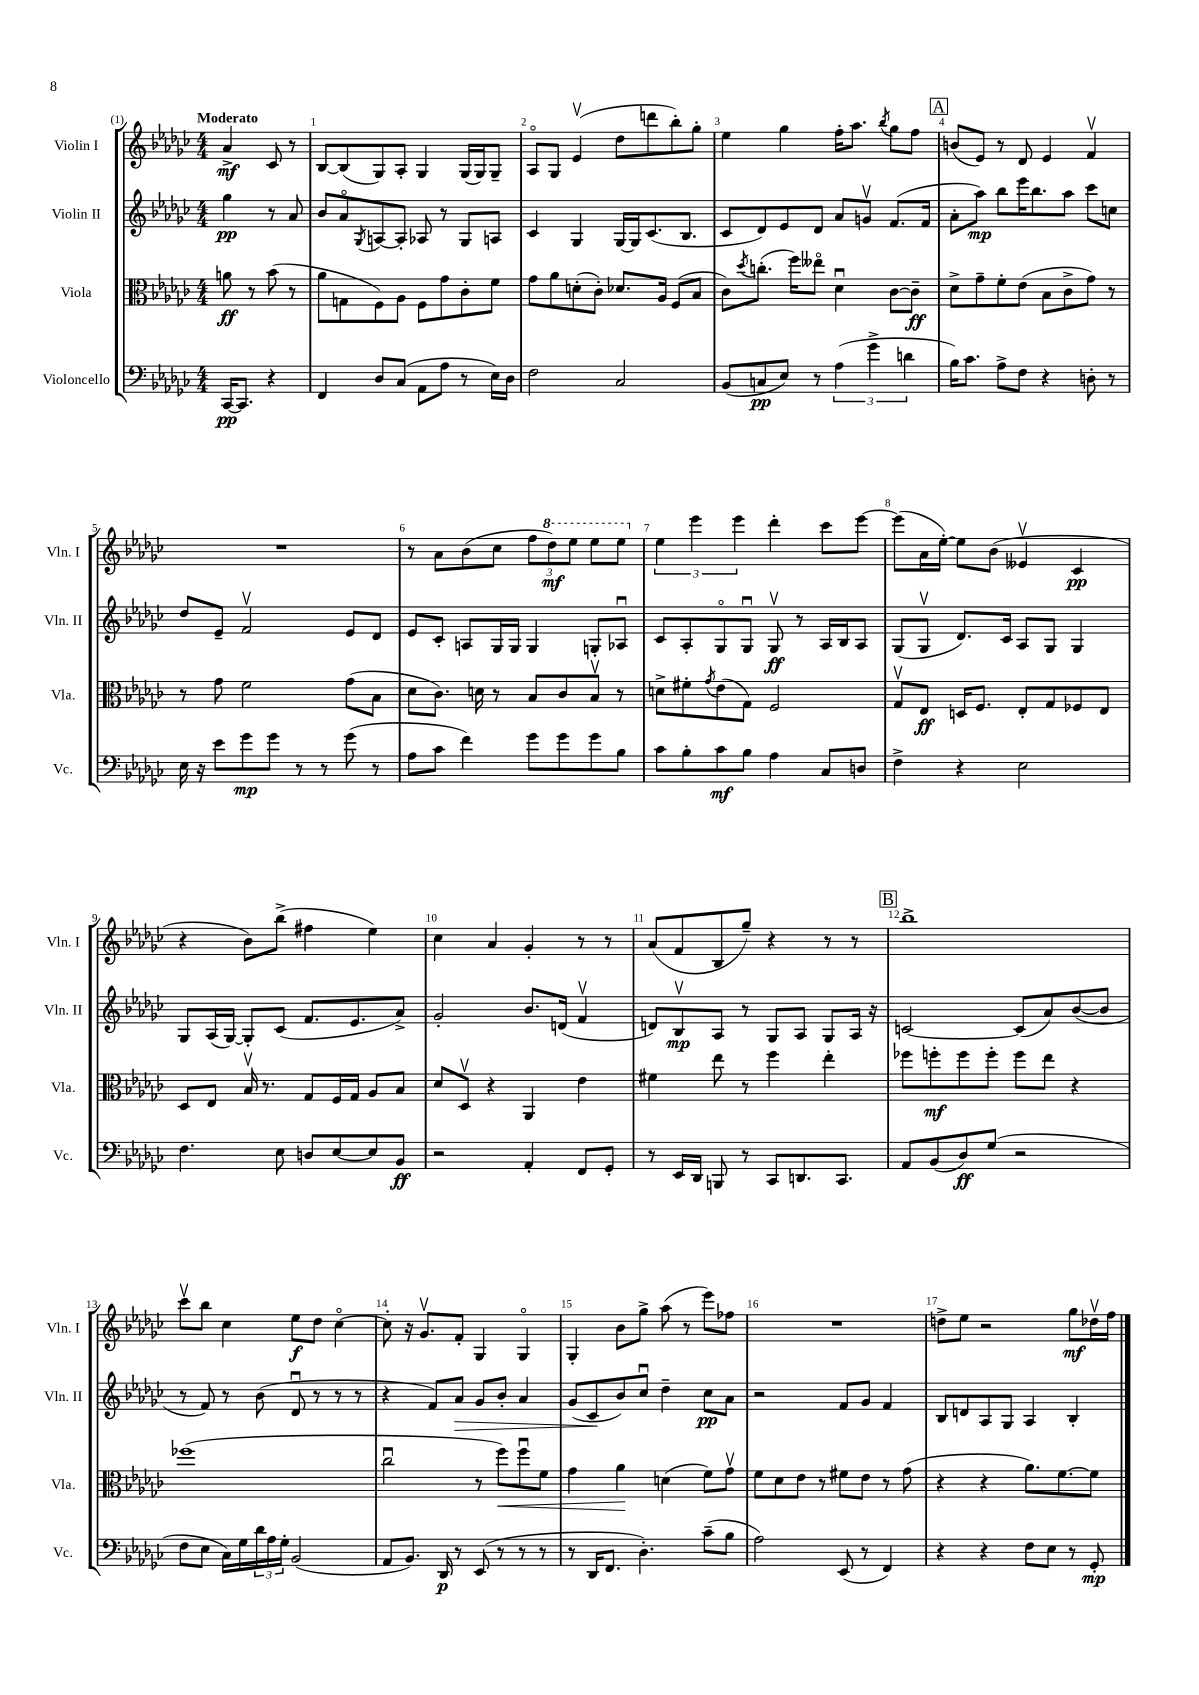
<<
\new StaffGroup <<
\new Staff = "s0" \with { instrumentName = "Violin I" shortInstrumentName = "Vln. I" } {
    \clef treble \key ges \major \numericTimeSignature \time 4/4 \partial 2 \tempo "Moderato"
    aes'4->\mf ces'8 r8 |
    bes8~ bes8( ges8) aes8-. ges4 ges16( ges16) ges8-- |
    aes8\flageolet ges8 ees'4\upbow( des''8 d'''8 bes''8-.) ges''8-. |
    ees''4 ges''4 f''16-. aes''8. \acciaccatura { bes''8 } ges''8 f''8 |
    \mark \markup { \box "A" } b'8( ees'8) r8 des'8 ees'4 f'4\upbow |
    R1 |
    r8 aes'8 bes'8( ces''8 \tuplet 3/2 { f''8 \ottava #1 des'''8\mf) ees'''8 } ees'''8 ees'''8 \ottava #0 |
    \tuplet 3/2 { ees''4 ees'''4 ees'''4 } des'''4-. ces'''8 ees'''8~ |
    ees'''8( aes'16 ees''16~-.) ees''8 bes'8( eeses'4\upbow ces'4\pp |
    r4 bes'8) bes''8->( fis''4 ees''4) |
    ces''4 aes'4 ges'4-. r8 r8 |
    aes'8( f'8 bes8 ges''8--) r4 r8 r8 |
    \mark \markup { \box "B" } bes''1-> |
    ces'''8\upbow bes''8 ces''4 ees''8\f des''8 ces''4~\flageolet |
    ces''8-. r16 ges'8.\upbow f'8-. ges4 ges4\flageolet |
    ges4-. bes'8 ges''8-> aes''8( r8 ees'''8) fes''8 |
    R1 |
    d''8-> ees''8 r2 ges''8\mf des''16\upbow f''16 \bar "|." |
}
\new Staff = "s1" \with { instrumentName = "Violin II" shortInstrumentName = "Vln. II" } {
    \clef treble \key ges \major \numericTimeSignature \time 4/4 \partial 2
    ges''4\pp r8 aes'8 |
    bes'8 aes'8\flageolet \acciaccatura { ges8 } a8~ a8-. aes8 r8 ges8 a8 |
    ces'4 ges4 ges16~ ges16 ces'8.( bes8. |
    ces'8 des'8) ees'8 des'8 aes'8 g'8\upbow f'8.( f'16 |
    \mark \markup { \box "A" } aes'8-. aes''8\mp) bes''8 ees'''16 bes''8. aes''8 ces'''8 c''8 |
    des''8 ees'8-- f'2\upbow ees'8 des'8 |
    ees'8 ces'8-. a8 ges16 ges16 ges4 g8-. aes8\downbow |
    ces'8 aes8-. ges8\flageolet ges8\downbow ges8\upbow\ff r8 aes16 bes16 aes8 |
    ges8( ges8\upbow des'8.) ces'16 aes8 ges8 ges4 |
    ges8 aes16( ges16~) ges8-. ces'8( f'8. ees'8. aes'8->) |
    ges'2-. bes'8. d'16( f'4\upbow |
    d'8) bes8\upbow\mp aes8 r8 ges8 aes8 ges8 aes16 r16 |
    \mark \markup { \box "B" } c'2~ c'8( aes'8) bes'8~( bes'8 |
    r8 f'8) r8 bes'8( des'8\downbow r8 r8 r8 |
    r4 f'8) aes'8\> ges'8 bes'8-. aes'4 |
    ges'8( ces'8\! bes'8) ces''8\downbow des''4-- ces''8\pp aes'8 |
    r2 f'8 ges'8 f'4 |
    bes8 d'8 aes8 ges8 aes4 bes4-. \bar "|." |
}
\new Staff = "s2" \with { instrumentName = "Viola" shortInstrumentName = "Vla." } {
    \clef alto \key ges \major \numericTimeSignature \time 4/4 \partial 2
    a'8\ff r8 bes'8( r8 |
    aes'8 g8 f8) aes8 f8 ges'8 ces'8-. f'8 |
    ges'8 aes'8 d'8-.( ces'8-.) des'8. aes16 f8( bes8 |
    ces'8) \acciaccatura { des''8 } c''8.-.( f''16) eeses''8\flageolet des'4\downbow ces'8~ ces'8--\ff |
    \mark \markup { \box "A" } des'8-> ges'8-- f'8-. ees'8( bes8 ces'8-> ges'8) r8 |
    r8 ges'8 f'2 ges'8( bes8 |
    des'8 ces'8.) d'16 r8 bes8 ces'8 bes8\upbow r8 |
    d'8-> fis'8-. \acciaccatura { ges'8 } ees'8( ges8) f2 |
    ges8\upbow ees8\ff d16 f8. ees8-. ges8 fes8 ees8 |
    des8 ees8 bes16\upbow r8. ges8 f16 ges16 aes8 bes8 |
    des'8 des8\upbow r4 aes,4 ees'4 |
    fis'4 ees''8 r8 f''4 ees''4-. |
    \mark \markup { \box "B" } fes''8 f''8-.\mf f''8 f''8-. f''8 ees''8 r4 |
    fes''1( |
    ces''2\downbow r8 f''8\<) f''8\downbow f'8 |
    ges'4 aes'4\! d'4( f'8) ges'8\upbow |
    f'8 des'8 ees'8 r8 fis'8 ees'8 r8 ges'8( |
    r4 r4 aes'8.) f'8.~ f'8 \bar "|." |
}
\new Staff = "s3" \with { instrumentName = "Violoncello" shortInstrumentName = "Vc." } {
    \clef bass \key ges \major \numericTimeSignature \time 4/4 \partial 2
    ces,16~\pp ces,8. r4 |
    f,4 des8 ces8( aes,8 aes8 r8 ees16) des16 |
    f2 ces2 |
    bes,8( c8\pp ees8) r8 \tuplet 3/2 { aes4( ges'4-> d'4 } |
    \mark \markup { \box "A" } bes16) ces'8. aes8-> f8 r4 d8-. r8 |
    ees16 r16 ees'8 ges'8\mp ges'8 r8 r8 ges'8( r8 |
    aes8 ces'8 f'4) ges'8 ges'8 ges'8 bes8 |
    ces'8 bes8-. ces'8\mf bes8 aes4 ces8 d8 |
    f4-> r4 ees2 |
    f4. ees8 d8 ees8~ ees8 bes,8\ff |
    r2 aes,4-. f,8 ges,8-. |
    r8 ees,16 des,16 b,,8 r8 ces,8 d,8. ces,8. |
    \mark \markup { \box "B" } aes,8 bes,8( des8\ff) ges8( r2 |
    f8 ees8 ces16) ges16 \tuplet 3/2 { des'16 aes16 ges16-. } bes,2( |
    aes,8 bes,8.) des,16\p r8 ees,8( r8 r8 r8 |
    r8 des,16 f,8. des4.-.) ces'8--( bes8 |
    aes2) ees,8( r8 f,4) |
    r4 r4 f8 ees8 r8 ges,8-.\mp \bar "|." |
}
>>
>>
\layout { \context { \Score \override BarNumber.break-visibility = ##(#f #t #t) barNumberVisibility = #all-bar-numbers-visible } }
